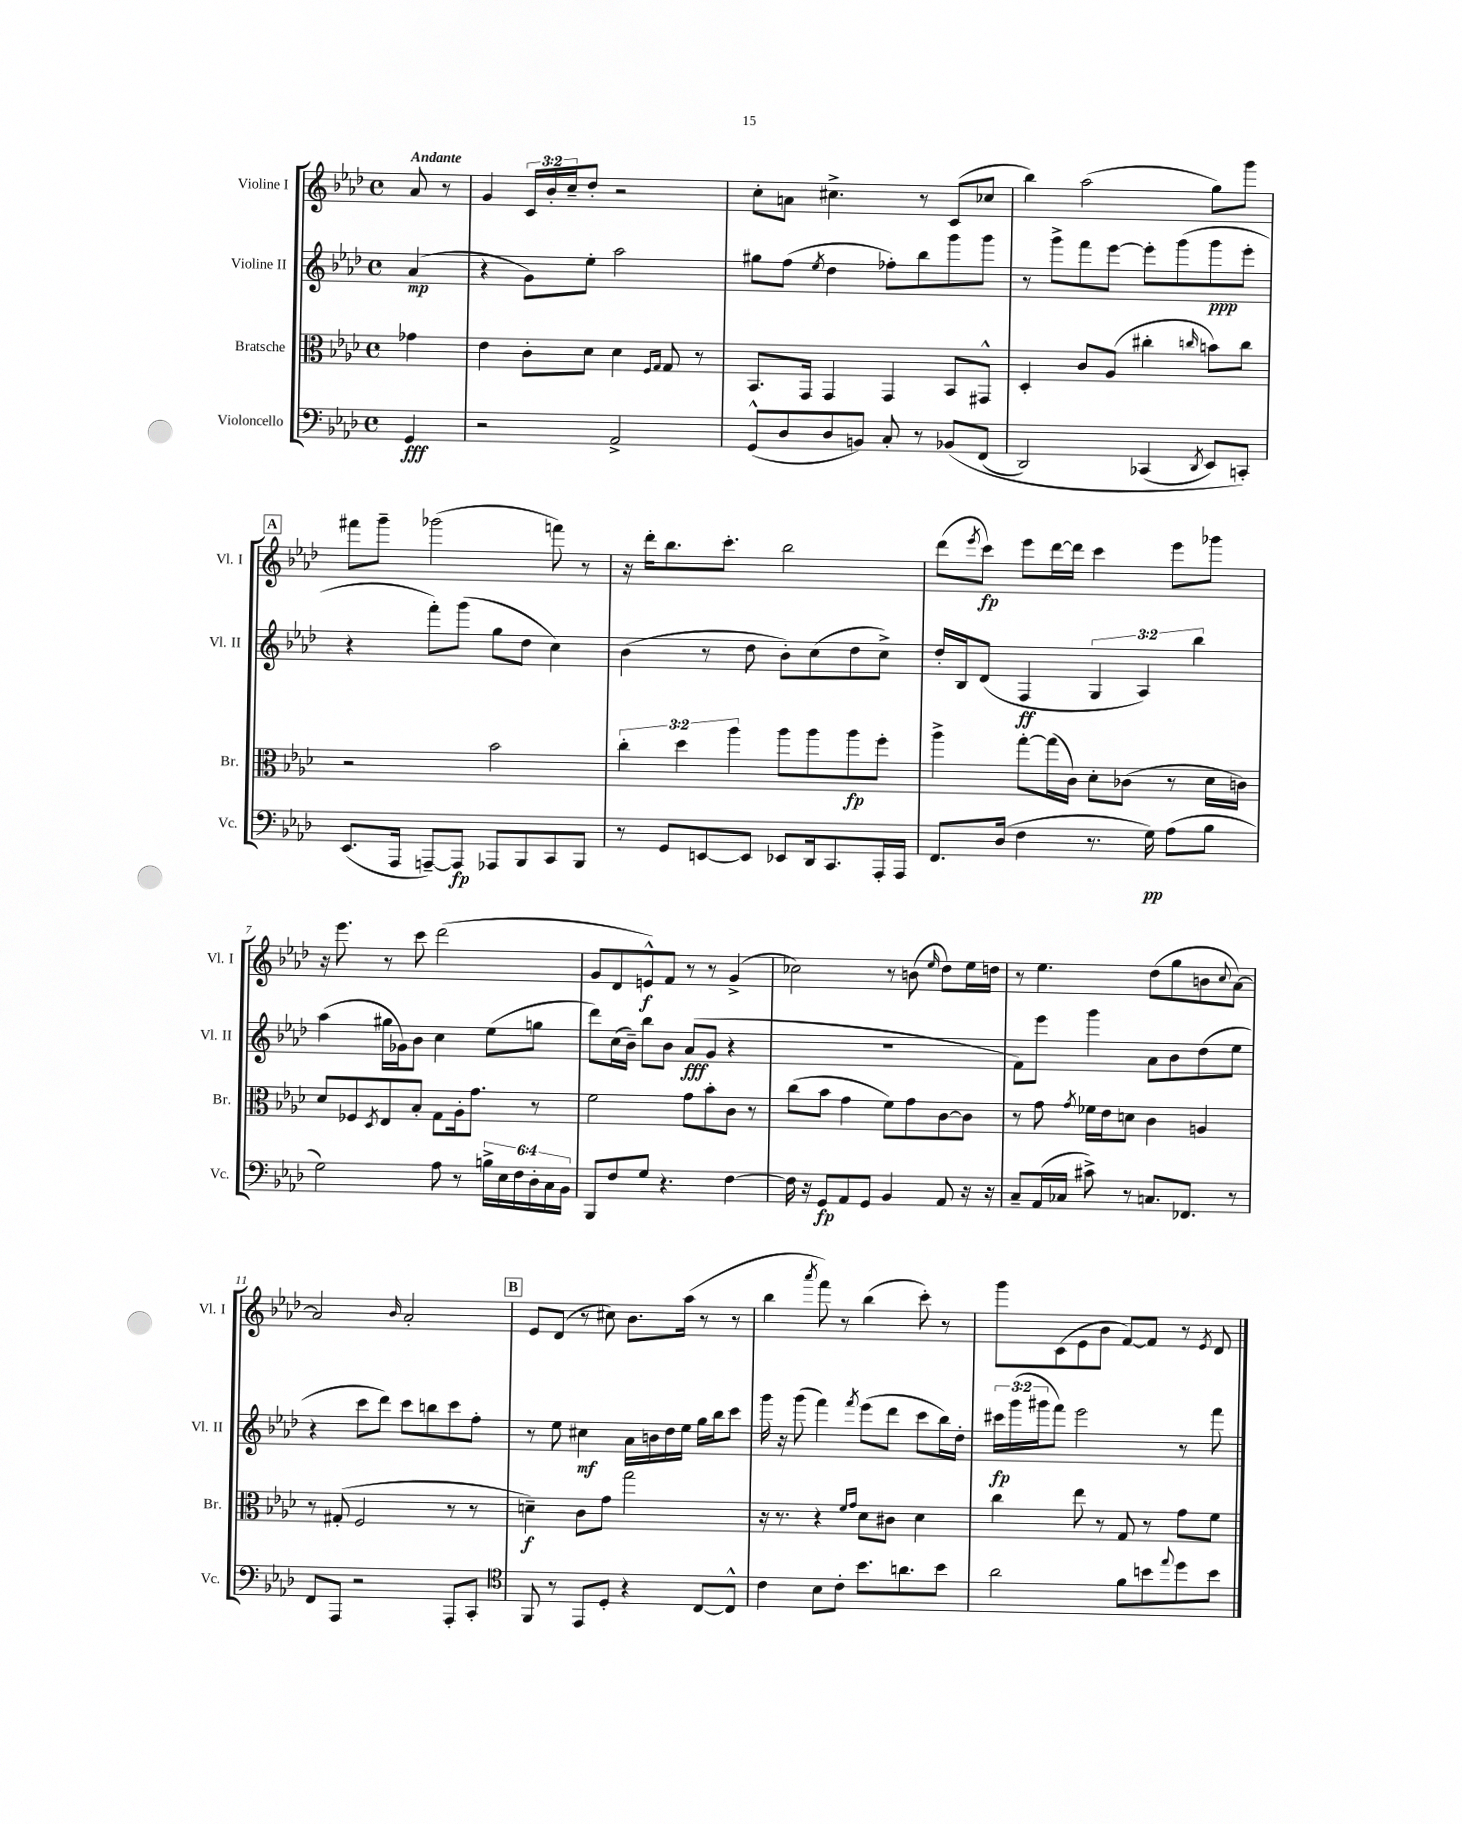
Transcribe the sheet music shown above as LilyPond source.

<<
\new StaffGroup <<
\new Staff = "s0" \with { instrumentName = "Violine I" shortInstrumentName = "Vl. I" } {
    \clef treble \key aes \major \defaultTimeSignature \time 4/4 \override Staff.TupletNumber.text = #tuplet-number::calc-fraction-text \partial 4 \tempo "Andante"
    aes'8 r8 |
    g'4 \tuplet 3/2 { c'16 bes'16-. c''16-- } des''8-. r2 |
    c''8-. a'8 cis''4.-> r8 c'8( ces''8 |
    bes''4) aes''2( g''8) g'''8 |
    \mark \markup { \box "A" } fis'''8 g'''8-- ges'''2( f'''8) r8 |
    r16 des'''16-. bes''8. c'''8.-. bes''2 |
    des'''8( \acciaccatura { ees'''8 } c'''8\fp) ees'''8 des'''16~ des'''16 c'''4 ees'''8 ges'''8 |
    r16 ees'''8. r8 c'''8 des'''2( |
    g'8 des'8 e'8-^\f) f'8 r8 r8 g'4->( |
    ces''2) r8 b'8( \grace { ees''16 } des''8) ees''16 d''16 |
    r8 ees''4. des''8( g''8 b'8 \appoggiatura { c''8 } aes'8~) |
    aes'2 \grace { bes'16 } aes'2-. |
    \mark \markup { \box "B" } ees'8 des'8( r8 cis''8) bes'8. aes''16( r8 r8 |
    bes''4 \acciaccatura { aes'''8 } f'''8) r8 bes''4( c'''8-.) r8 |
    g'''8 c'8( ees'8 bes'8 f'8~) f'8 r8 \acciaccatura { ees'8 } des'8 \bar "|." |
}
\new Staff = "s1" \with { instrumentName = "Violine II" shortInstrumentName = "Vl. II" } {
    \clef treble \key aes \major \defaultTimeSignature \time 4/4 \override Staff.TupletNumber.text = #tuplet-number::calc-fraction-text \partial 4
    aes'4\mp( |
    r4 g'8) ees''8-. aes''2 |
    gis''8 f''8( \acciaccatura { ees''8 } des''4 fes''8-.) bes''8 g'''8 g'''8 |
    r8 g'''8-> f'''8 ees'''8~ ees'''8-. g'''8( g'''8\ppp ees'''8-. |
    \mark \markup { \box "A" } r4 f'''8-.) g'''8( g''8 des''8 c''4) |
    bes'4( r8 des''8 bes'8-.) c''8( des''8 c''8->) |
    des''16-. bes16 des'8( f4\ff \tuplet 3/2 { g4 aes4) bes''4 } |
    aes''4( gis''16 ges'16) bes'8 c''4 ees''8( g''8 |
    des'''8) c''16( bes'16--) bes''8 bes'8 aes'8\fff( g'8 r4 |
    R1 |
    f'8) ees'''8 g'''4 aes'8 bes'8 des''8( ees''8 |
    r4 c'''8 des'''8) c'''8 b''8 c'''8 f''8-. |
    \mark \markup { \box "B" } r8 ees''8 cis''4\mf aes'16 b'16 des''16 ees''16 g''16 bes''16 c'''8 |
    g'''16 r16 g'''8( f'''4) \acciaccatura { f'''8 } ees'''8( des'''8 c'''8 bes''16) des''16-. |
    \tuplet 3/2 { cis'''16\fp g'''16( gis'''16 } f'''8) ees'''2 r8 f'''8 \bar "|." |
}
\new Staff = "s2" \with { instrumentName = "Bratsche" shortInstrumentName = "Br." } {
    \clef alto \key aes \major \defaultTimeSignature \time 4/4 \override Staff.TupletNumber.text = #tuplet-number::calc-fraction-text \partial 4
    ges'4 |
    ees'4 c'8-. des'8 des'4 \grace { f16 g16 } g8 r8 |
    bes,8. g,16 g,4 g,4 bes,8 gis,8-^ |
    des4-. c'8 aes8( cis''4-. \grace { c''16 } b'8) c''8 |
    \mark \markup { \box "A" } r2 bes'2 |
    \tuplet 3/2 { c''4-. des''4 aes''4 } aes''8 aes''8 aes''8\fp f''8-. |
    aes''4-> g''8~-. g''16( c'16) des'8-. ces'8( r8 des'16 c'16) |
    des'8 fes8 \acciaccatura { des8 } ees8 bes8-. g8 aes16-. g'8. r8 |
    f'2 g'8 bes'8-. c'8 r8 |
    c''8( bes'8 g'4 f'8) g'8 c'8~ c'8 |
    r8 g'8 \acciaccatura { g'8 } fes'16 ees'16 d'8 c'4 a4 |
    r8 gis8-.( f2 r8 r8 |
    \mark \markup { \box "B" } d'4--\f) c'8 g'8 g''2 |
    r16 r8. r4 \grace { f'16 g'16 } des'8 cis'8 des'4 |
    c''4 ees''8 r8 g8 r8 g'8 f'8 \bar "|." |
}
\new Staff = "s3" \with { instrumentName = "Violoncello" shortInstrumentName = "Vc." } {
    \clef bass \key aes \major \defaultTimeSignature \time 4/4 \override Staff.TupletNumber.text = #tuplet-number::calc-fraction-text \partial 4
    g,4\fff |
    r2 aes,2-> |
    g,8-^( des8 des8 b,8) c8-. r8 bes,8\( f,8( |
    des,2) ces,4( \acciaccatura { des,8 } ees,8) c,8-.\) |
    \mark \markup { \box "A" } ees,8.( aes,,16 a,,8~--) a,,8\fp aes,,8 bes,,8 c,8 bes,,8 |
    r8 g,8 e,8~ e,8 ees,8 des,16 c,8. aes,,16-. aes,,16 |
    f,8. des16( f4 r8. g16\pp) aes8( bes8 |
    g2) aes8 r8 \tuplet 6/4 { b16-> ees16 f16 des16-. c16 bes,16 } |
    bes,,8 f8 g8 r4. f4~ |
    f16 r16 g,8\fp aes,8 g,8 bes,4 aes,8 r16 r16 |
    c8-- aes,16( ces16 cis'8->) r8 c8. fes,8. r8 |
    f,8 aes,,8 r2 aes,,8-. c,8-. |
    \mark \markup { \box "B" } \clef tenor f,8 r8 ees,8 des8-. r4 c8~ c8-^ |
    c'4 bes8 c'8-. bes'8. a'8. bes'8 |
    aes'2 f'8 b'8 \appoggiatura { ees''8 } des''8 b'8 \bar "|." |
}
>>
>>
